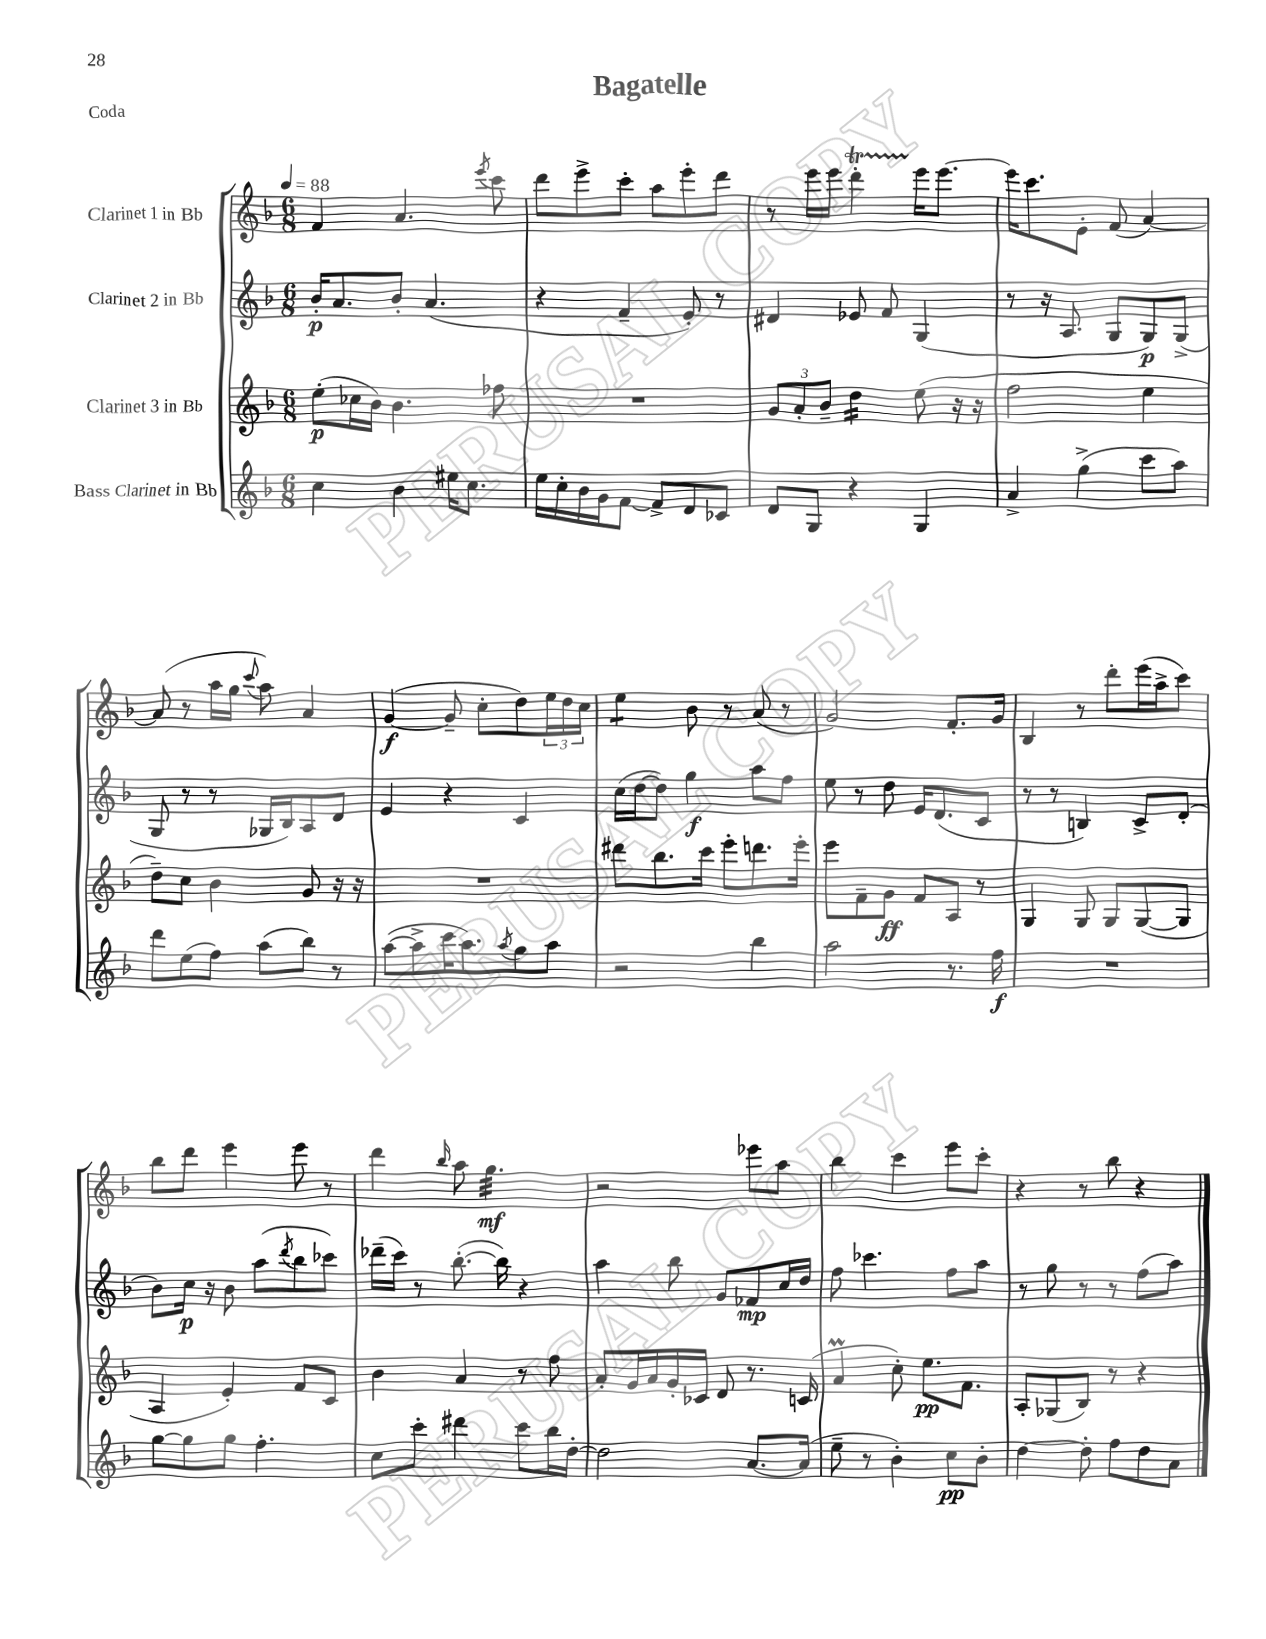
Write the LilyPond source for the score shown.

\header { title = "Bagatelle" piece = "Coda" }
<<
\new StaffGroup <<
\new Staff = "s0" \with { instrumentName = "Clarinet 1 in Bb" } {
    \clef treble \key f \major \numericTimeSignature \time 6/8 \tempo 4 = 88
    f'4 a'4. \acciaccatura { e'''8 } c'''8 |
    d'''8 e'''8-> c'''8-. a''8 e'''8-. d'''8 |
    r8 e'''16 e'''16 d'''4-.\startTrillSpan e'''16\stopTrillSpan e'''8.~ |
    e'''16 c'''8. e'8-. f'8( a'4~) |
    a'8( r8 a''16 g''16 \appoggiatura { c'''8 } a''8) a'4 |
    g'4~\f( g'8-- c''8-. d''8) \tuplet 3/2 { e''16 d''16 c''16 } |
    e''4:8 bes'8 r8 a'8( r8 |
    g'2) f'8.-. g'16 |
    bes4 r8 d'''8-. e'''16( a''16-> c'''8) |
    bes''8 d'''8 e'''4 e'''8 r8 |
    d'''4 \grace { bes''16 } a''8 g''4.:32\mf |
    r2 ees'''8 a''8 |
    bes''4 c'''4 e'''8 c'''8-. |
    r4 r8 bes''8 r4 \bar "|." |
}
\new Staff = "s1" \with { instrumentName = "Clarinet 2 in Bb" } {
    \clef treble \key f \major \numericTimeSignature \time 6/8
    bes'16-.\p a'8. bes'8-. a'4.( |
    r4 f'4-- e'8-.) r8 |
    dis'4 ees'8 f'8 g4( |
    r8 r16 a8. g8 g8\p) g8->( |
    g8 r8 r8 ges16 bes16) a8 d'8 |
    e'4 r4 c'4 |
    c''16( d''16~ d''8) g''4\f a''8 f''8 |
    e''8 r8 d''8 e'16 d'8.( c'8 |
    r8 r8 b4) c'8-> d'8-.( |
    bes'8) c''16\p r16 bes'8 a''8( \acciaccatura { d'''8 } bes''8 ces'''8) |
    des'''16--( c'''16) r8 bes''8.~-.( bes''16) r4 |
    a''4 bes''8 g'8 fes'8\mp c''16 d''16 |
    f''8 ces'''4. f''8 a''8 |
    r8 g''8 r8 r8 f''8( a''8) \bar "|." |
}
\new Staff = "s2" \with { instrumentName = "Clarinet 3 in Bb" } {
    \clef treble \key f \major \numericTimeSignature \time 6/8
    e''8-.\p( ces''16 bes'16) bes'4. fes''8 |
    R2. |
    \tuplet 3/2 { g'8 a'8-. bes'8-- } d''4:16 e''8( r16 r16 |
    f''2 e''4 |
    d''8--) c''8 bes'4 g'8 r16 r16 |
    R2. |
    dis'''8 bes''8. c'''16 e'''8-. d'''8. e'''16-. |
    e'''8 f'8-- g'8\ff f'8 a8 r8 |
    g4 g8 g8 g8~( g8 |
    a4 e'4-.) f'8 c'8 |
    bes'4 a'4 r8 f''8 |
    a'8-. g'16 a'16 g'16-. ces'16 d'8 r8. c'16( |
    a'4\prall c''8-.) e''8.\pp f'8. |
    a8-. ges8( bes8) r8 r4 \bar "|." |
}
\new Staff = "s3" \with { instrumentName = "Bass Clarinet in Bb" } {
    \clef treble \key f \major \numericTimeSignature \time 6/8
    c''4 bes'4 eis''16 c''8. |
    e''16 c''16-. bes'16 g'16 f'8~ f'8-> d'8 ces'8 |
    d'8 g8 r4 g4 |
    a'4-> g''4->( c'''8 a''8) |
    d'''8 e''8( f''8) a''8( bes''8) r8 |
    a''8~( a''8-> c'''16 a''8.) \acciaccatura { a''8 } g''8 a''8 |
    r2 bes''4 |
    a''2 r8. f''16\f |
    R2. |
    g''8~ g''8 g''8 f''4.-. |
    c''8 c'''8-. dis'''4 c'''8 bes''16 d''16~-. |
    d''2 a'8.~ a'16( |
    e''8-- r8 bes'4-.) c''8\pp bes'8-. |
    d''4~ d''8-. f''8 d''8 a'8 \bar "|." |
}
>>
>>
\layout { \context { \Score \remove "Bar_number_engraver" } }
